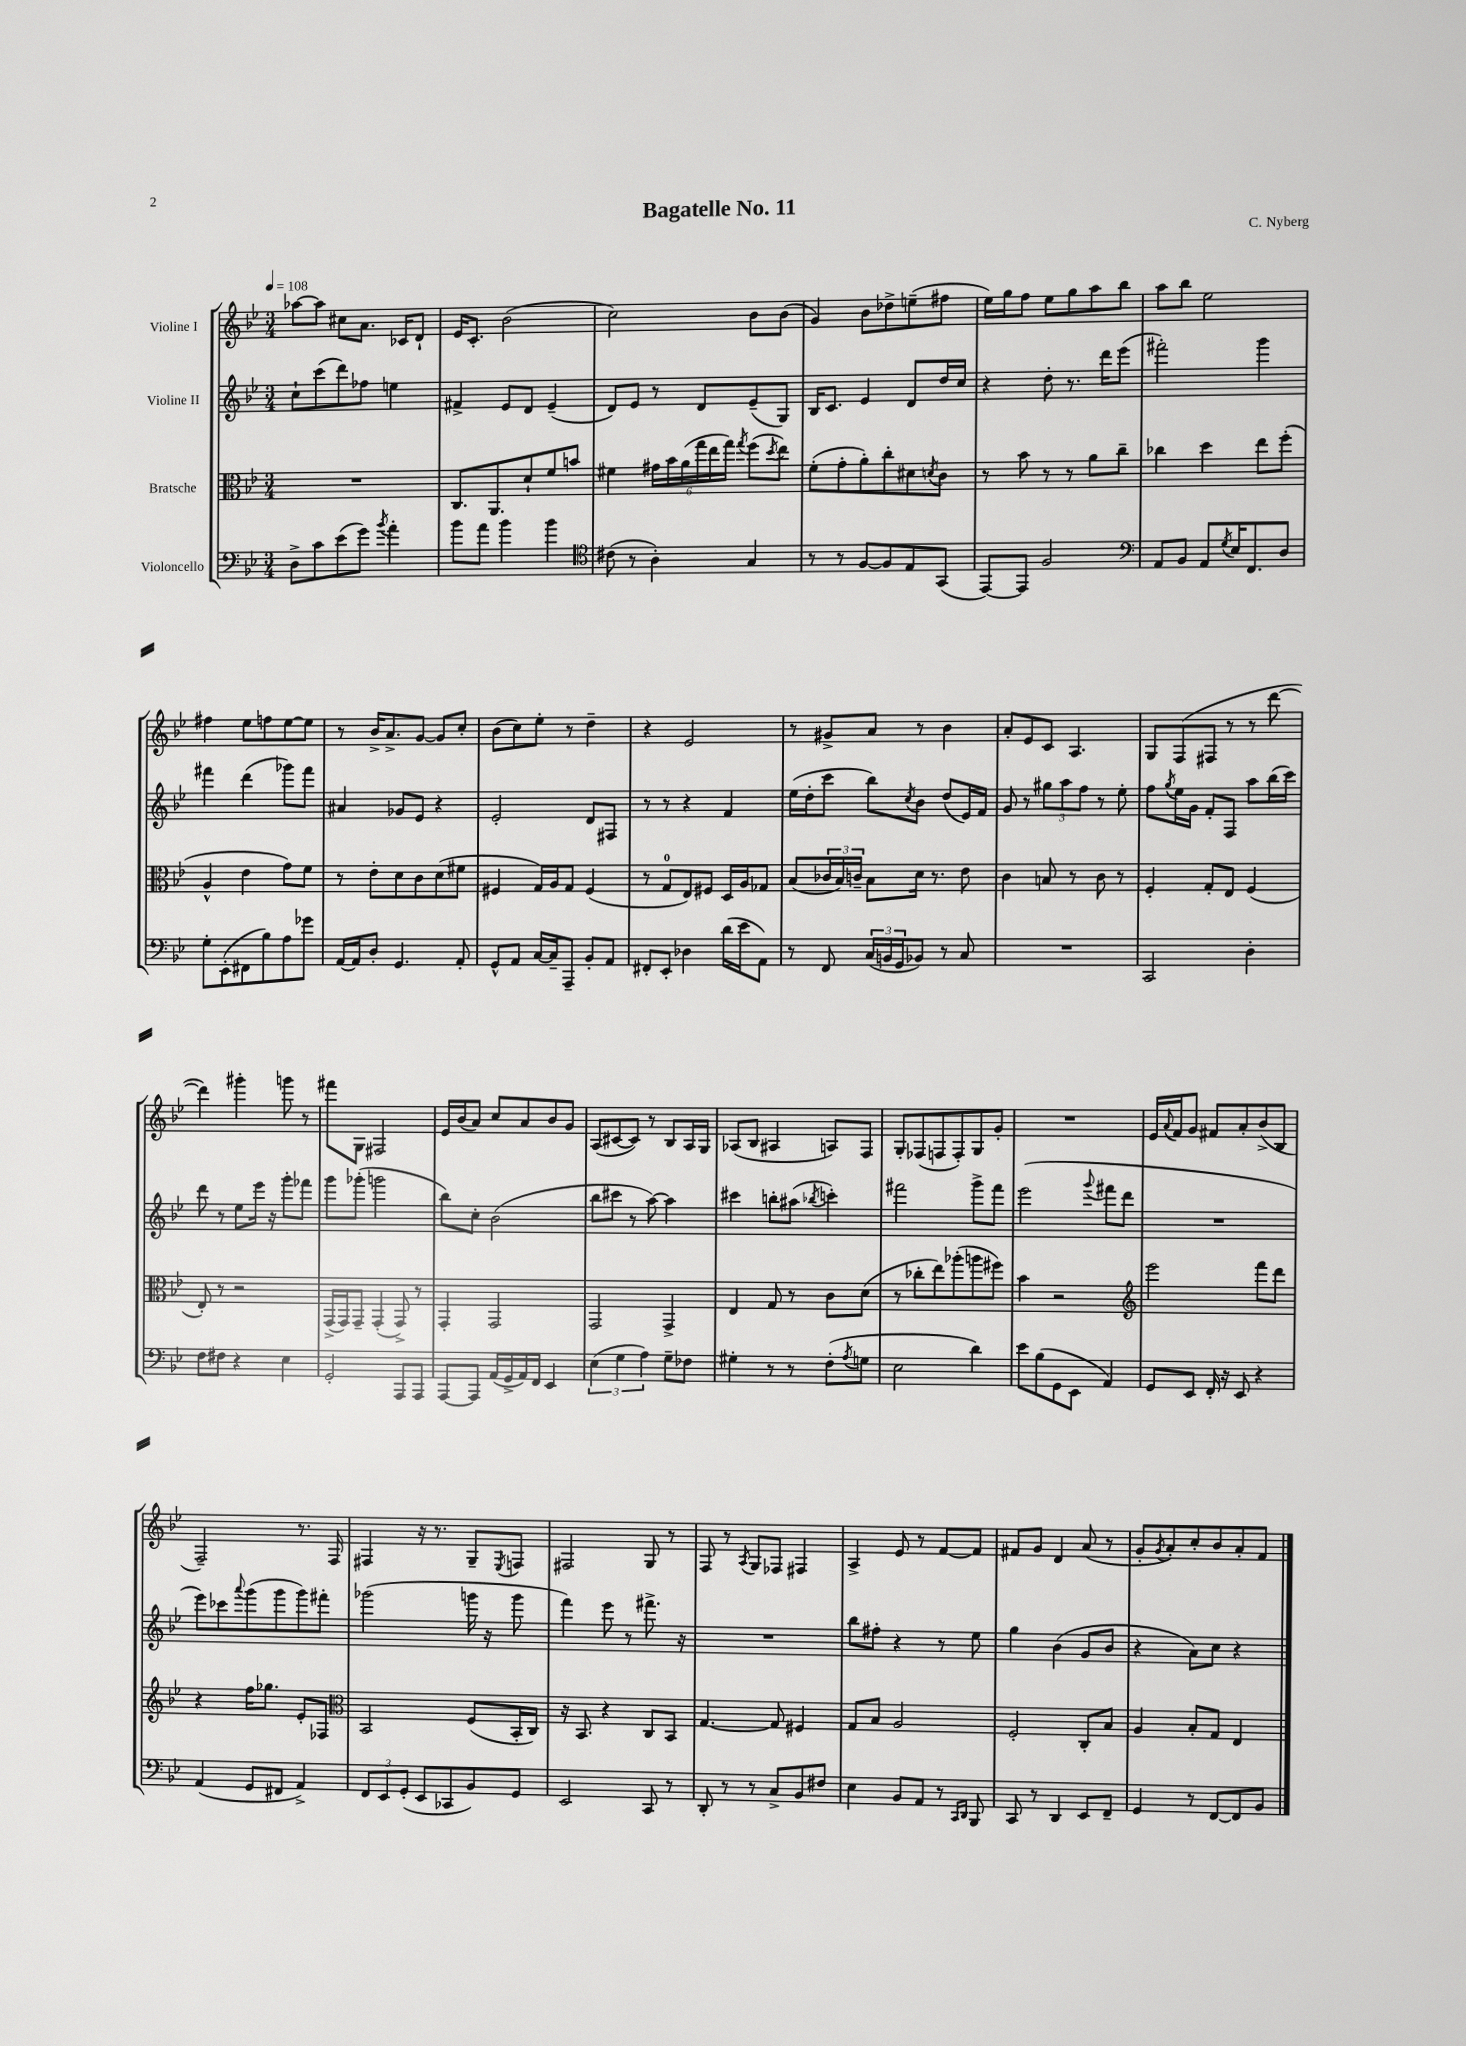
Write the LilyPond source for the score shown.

\header { title = "Bagatelle No. 11" composer = "C. Nyberg" }
<<
\new StaffGroup <<
\new Staff = "s0" \with { instrumentName = "Violine I" } {
    \clef treble \key bes \major \numericTimeSignature \time 3/4 \tempo 4 = 108
    aes''8~ aes''8 cis''8 a'8. ces'16 d'8-! |
    ees'16 c'8.-. bes'2( |
    c''2) bes'8 bes'8( |
    g'4) bes'8 des''8-> e''8--( fis''8 |
    ees''16) g''16 f''8 ees''8 g''8 a''8 bes''8 |
    a''8 bes''8 ees''2 |
    fis''4 ees''8 f''8 ees''8~ ees''8 |
    r8 bes'16-> a'8.-> g'8~ g'8 c''8-. |
    bes'8( c''8) ees''8-. r8 d''4-- |
    r4 ees'2 |
    r8 gis'8-> a'8 r8 bes'4 |
    a'8-. ees'8 c'8 a4. |
    g8 f8( fis8 r8 r8 d'''8~ |
    d'''4) gis'''4-. g'''8 r8 |
    fis'''8 g8 fis2 |
    ees'16 bes'16( a'8) c''8 a'8 bes'8 g'8 |
    a8( cis'8~ cis'8) r8 bes8 a16 g16 |
    aes8( bes8 ais4 a8) f8 |
    g8-. fes8( f8 f8-.) g8 g'8-. |
    R2. |
    ees'16 \appoggiatura { a'8 } f'16 g'8 fis'8 a'8-. bes'8->( bes8 |
    f2--) r8. f16 |
    fis4 r16 r8. g8-- \acciaccatura { ees8 } f8 |
    fis2 g8 r8 |
    f8 r8 \acciaccatura { a8 } g8 fes8 fis4 |
    a4-> ees'8 r8 f'8~ f'8 |
    fis'8 g'8 d'4 a'8( r8 |
    g'8-. \acciaccatura { g'8 } a'8-.) c''8-. bes'8 a'8-. f'8 \bar "|." |
}
\new Staff = "s1" \with { instrumentName = "Violine II" } {
    \clef treble \key bes \major \numericTimeSignature \time 3/4
    c''8-! c'''8( d'''8) fes''8 e''4 |
    fis'4-> ees'8 d'8 ees'4--( |
    d'8) ees'8 r8 d'8 ees'8--( g8) |
    bes16 c'8. ees'4 d'8 d''16 c''16 |
    r4 d''8-. r8. d'''16 ees'''8( |
    fis'''2-.) g'''4 |
    fis'''4 d'''4( ges'''8) fis'''8 |
    ais'4 ges'8 ees'8 r4 |
    ees'2-. d'8 fis8 |
    r8 r8 r4 f'4 |
    ees''16( d''16-. c'''8 bes''8) \acciaccatura { c''8 } bes'8 d''8( ees'16) f'16 |
    g'8 r8 \tuplet 3/2 { gis''8 a''8 f''8 } r8 ees''8-. |
    f''8 \acciaccatura { g''8 } ees''16 g'16 f'8-. f8 a''8 bes''16( c'''16) |
    d'''8 r8 ees''8 ees'''16 r16 g'''8-. fes'''8 |
    g'''8 ges'''8-.( g'''2 |
    bes''8) c''8-. bes'2( |
    bes''8 cis'''8 r8 a''8~) a''4 |
    cis'''4 b''8-. ais''8( \acciaccatura { bes''8 } c'''4-.) |
    fis'''2 g'''8-> fis'''8 |
    ees'''2( \appoggiatura { g'''8 } fis'''8 d'''8 |
    R2. |
    ees'''8) ces'''8 \appoggiatura { a'''8 } g'''8( g'''8 g'''8) fis'''8-. |
    ges'''2( g'''16 r16 g'''8 |
    f'''4) ees'''8 r8 fis'''8.-> r16 |
    R2. |
    bes''8 fis''8-. r4 r8 ees''8 |
    g''4 bes'4( g'8 bes'8 |
    r4 a'8) c''8 r4 \bar "|." |
}
\new Staff = "s2" \with { instrumentName = "Bratsche" } {
    \clef alto \key bes \major \numericTimeSignature \time 3/4
    R2. |
    c8. a,8. d'8-! f'8 b'8 |
    fis'4 \tuplet 6/4 { gis'16 bes'16 a'16( g''16 ees''16 g''16) } \acciaccatura { g''8 } f''8( \acciaccatura { d''8 } ees''8) |
    f'8-.( g'8-. a'8-.) c''8-. dis'8 \acciaccatura { d'8 } c'8 |
    r8 bes'8 r8 r8 a'8 c''8-- |
    ces''4 d''4 ees''8 f''8-.( |
    a4-^ ees'4 g'8) f'8 |
    r8 ees'8-. d'8 c'8 d'8( fis'8 |
    fis4 g16) a16 g8 fis4( |
    r8 g8-0 ees8) fis8 d16 a16 ges8 |
    bes8( \tuplet 3/2 { ces'16 bes16) c'16-- } bes8 d'16 r8. ees'8 |
    c'4 b8 r8 c'8 r8 |
    f4-. g8-. ees8 f4( |
    ees8-.) r8 r2 |
    g,16->( g,16) g,8-- g,4-.( g,8->) r8 |
    g,4-. g,2 |
    g,2 g,4-> |
    ees4 g8 r8 c'8 d'8( |
    r8 ces''8-. ees''8) aes''8-.( a''8 fis''8) |
    bes'4 r2 |
    \clef treble ees'''2 f'''8 d'''8 |
    r4 f''16 ges''8. ees'8-. fes8 |
    \clef alto bes,2 f8( bes,16-. c16) |
    r16 bes,8. r4 c8 bes,8 |
    g4.~ g8 fis4 |
    g8 bes8 a2 |
    f2-. c8-. bes8 |
    a4 bes8-. g8 ees4 \bar "|." |
}
\new Staff = "s3" \with { instrumentName = "Violoncello" } {
    \clef bass \key bes \major \numericTimeSignature \time 3/4
    d8-> c'8 ees'8( g'8) \acciaccatura { bes'8 } a'4-. |
    bes'8 a'8 bes'4 bes'4 |
    \clef tenor cis'8( r8 a4-.) g4 |
    r8 r8 f8~ f8 ees8 g,8( |
    ees,8~) ees,8 f2 |
    \clef bass a,8 bes,8 a,8 \acciaccatura { g8 } ees16 f,8. d8 |
    g8-. ees,8-.( fis,8 bes8) a8 ges'8 |
    a,16~ a,16 d8-. g,4. a,8-. |
    g,8-^ a,8 c16~ c16-- a,,8-- bes,8-. a,8 |
    fis,8-. ees,8-. des4 d'16( ees'16 a,8) |
    r8 f,8 \tuplet 3/2 { c16( b,16 g,16 } bes,8) r8 c8 |
    R2. |
    c,2 d4-. |
    f8 fis8 r4 ees4 |
    g,2-. a,,8 a,,8 |
    a,,8~ a,,8 a,16( g,16-> a,16) f,16 ees,4 |
    \tuplet 3/2 { ees4( g4 a4) } g8-- fes8 |
    gis4-. r8 r8 f8-.( \acciaccatura { a8 } g8 |
    ees2 d'4) |
    ees'8 bes8( g,8 ees,8 a,4) |
    g,8 ees,8 f,16-. r16 ees,8 r4 |
    a,4( g,8 fis,8 a,4->) |
    \tuplet 3/2 { f,8 ees,8 g,8-.( } ees,8 ces,8 bes,8) g,8 |
    ees,2 c,8 r8 |
    d,8-. r8 r8 c8-> bes,8 fis8 |
    ees4 bes,8 a,8 r8 \grace { c,16 d,16 } bes,,8 |
    c,8 r8 d,4 ees,8 f,8-- |
    g,4 r8 f,8~ f,8 bes,8 \bar "|." |
}
>>
>>
\layout { \context { \Score \remove "Bar_number_engraver" } }
